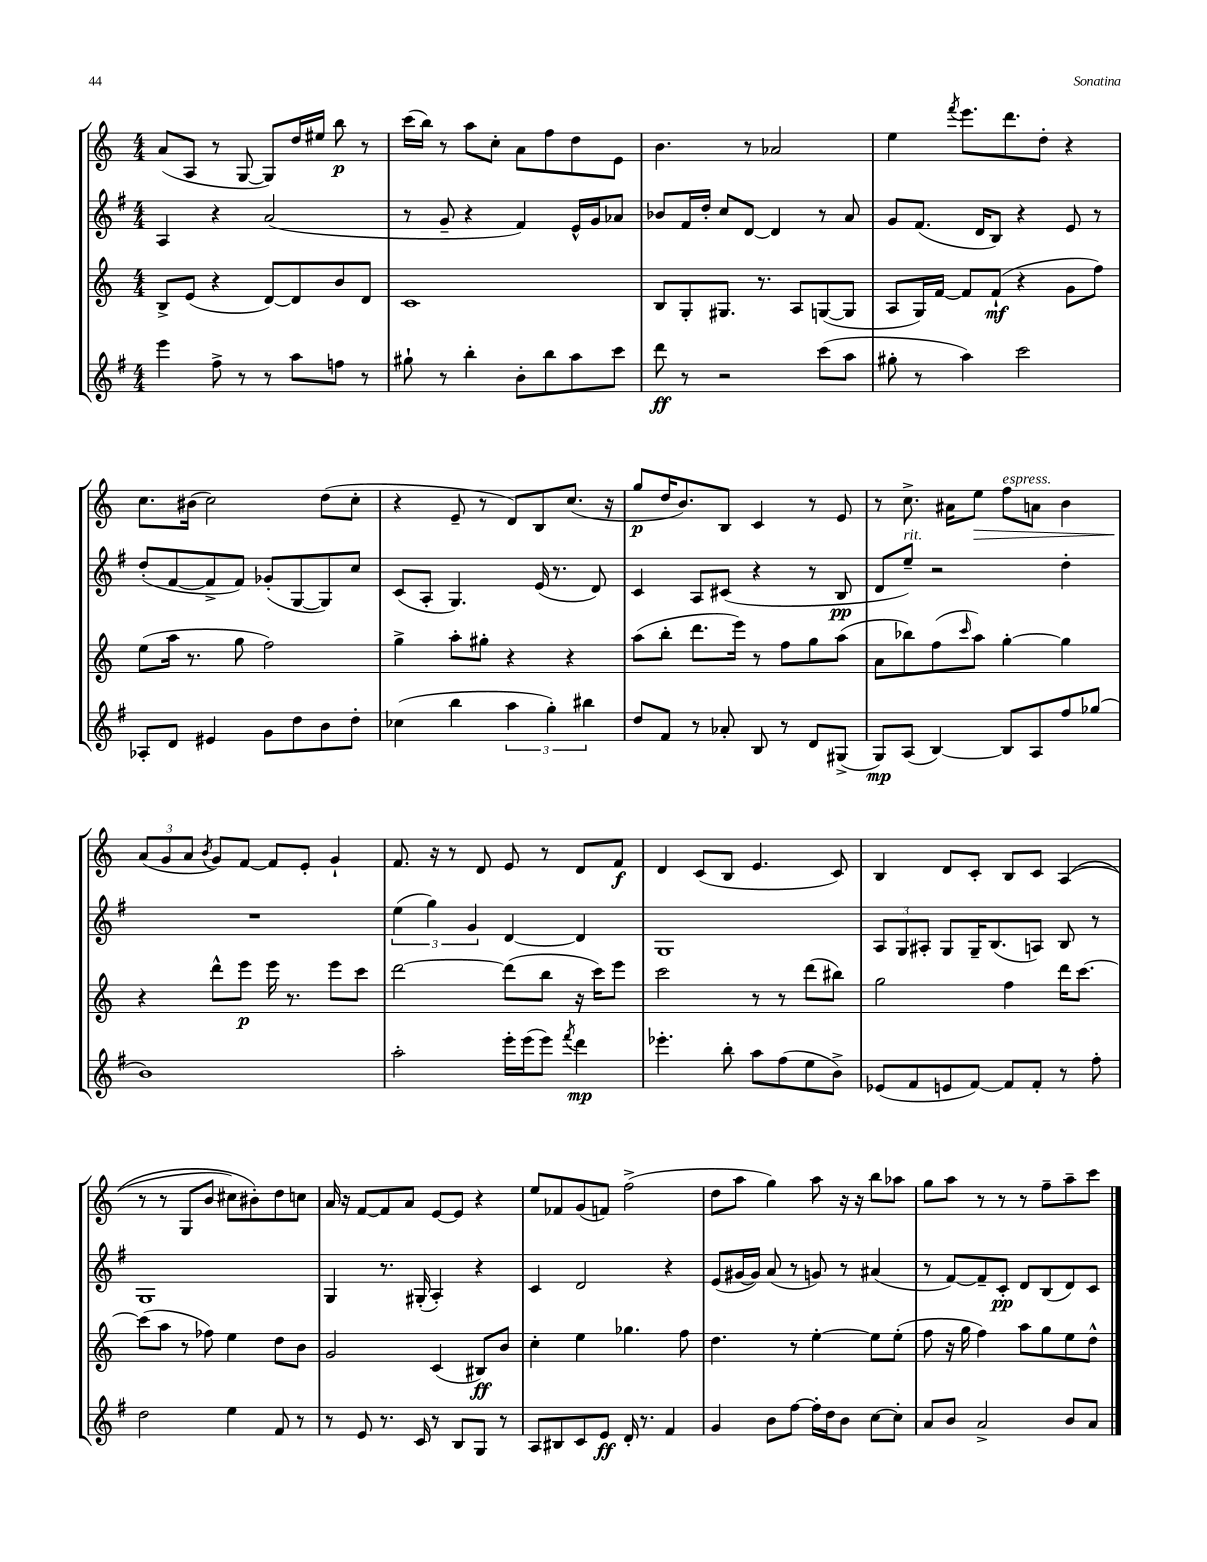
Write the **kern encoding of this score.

**kern	**kern	**kern	**kern
*staff4	*staff3	*staff2	*staff1
*clefG2	*clefG2	*clefG2	*clefG2
*k[f#]	*k[]	*k[f#]	*k[]
*M4/4	*M4/4	*M4/4	*M4/4
4eee	8B^	4A	(8a
.	(8e	.	8A
8ff#^	4r	4r	8r
8r	.	.	[8G
8r	[8d)	(2a	8G])
8aa	8d]	.	16dd
.	.	.	16ee#
8ff	8b	.	8bb
8r	8d	.	8r
=	=	=	=
8gg#`	1c	8r	(16ccc
.	.	.	16bb)
8r	.	8g~	8r
4bb'	.	4r	8aa
.	.	.	8cc'
8b'	.	4f#)	8a
8bb	.	.	8ff
8aa	.	16e^^	8dd
.	.	16g	.
8ccc	.	8a-	8e
=	=	=	=
8ddd	8B	8b-	4.b
8r	8G'	16f#	.
.	.	16dd'	.
2r	8.G#	8cc	.
.	.	[8d	8r
.	8.r	.	.
.	.	4d]	2a-
.	8A	.	.
(8ccc	([8G	8r	.
8aa	8G]	8a	.
=	=	=	=
8gg#'	8A	8g	4ee
8r	16G)	(8.f#	.
.	[16f	.	.
.	.	.	8qfff
4aa)	8f]	.	8.eee
.	.	16d	.
.	(8f`	8B)	.
.	.	.	8.ddd
2ccc	4r	4r	.
.	.	.	8dd'
.	8g	8e	4r
.	8ff)	8r	.
=	=	=	=
8A-'	(8ee	(8dd'	8.cc
8d	16aa	[8f#	.
.	8.r	.	(16b#
4e#	.	8f#^]	2cc)
.	8gg	8f#)	.
8g	2ff)	(8g-'	.
8dd	.	[8G	.
8b	.	8G])	(8dd
8dd'	.	8cc	8cc'
=	=	=	=
(4cc-	4gg^	(8c	4r
.	.	8A'	.
4bb	8aa'	4.G)	8e~
.	8gg#'	.	8r
6aa	4r	.	8d)
.	.	(16e	8B
6gg')	.	.	.
.	.	8.r	.
.	4r	.	(8.cc
6bb#	.	.	.
.	.	8d)	.
.	.	.	16r
=	=	=	=
8dd	(8aa	4c	8gg
8f#	8bb'	.	16dd
.	.	.	8.b)
8r	8.ddd	8A	.
8a-'	.	(8c#	8B
.	16eee)	.	.
8B	8r	4r	4c
8r	8ff	.	.
8d	8gg	8r	8r
(8G#^	(8aa	8B	8e
=	=	=	=
8G)	8a	8d	8r
(8A	8bb-)	8ee~)	8.cc^
[4B)	(8ff	2r	.
.	.	.	16a#
.	16qqccc	.	.
.	8aa)	.	8ee
8B]	[4gg'	.	8ff
8A	.	.	8a
8ff#	4gg]	4dd'	4b
(8gg-	.	.	.
=	=	=	=
1b)	4r	1r	(12a
.	.	.	12g
.	.	.	12a
.	.	.	8qb
.	8ddd^^	.	8g)
.	8eee	.	[8f
.	16eee	.	8f]
.	8.r	.	.
.	.	.	8e'
.	8eee	.	4g`
.	8ccc	.	.
=	=	=	=
2aa'	[2ddd	(6ee	8.f
.	.	6gg)	.
.	.	.	16r
.	.	.	8r
.	.	6g	.
.	.	.	8d
16eee'	(8ddd]	[4d	8e
(16eee	.	.	.
8eee)	8bb	.	8r
8qfff#	.	.	.
4ddd	16r	4d]	8d
.	16ccc)	.	.
.	8eee	.	8f
=	=	=	=
4.eee-'	2ccc	1G	4d
.	.	.	(8c
8bb'	.	.	8B
8aa	8r	.	4.e
(8ff#	8r	.	.
8ee	(8ddd	.	.
8b^)	8bb#)	.	8c)
=	=	=	=
(8e-	2gg	12A	4B
.	.	12G	.
8f#	.	.	.
.	.	12A#'	.
8e	.	8G	8d
[8f#)	.	16G~	8c'
.	.	(8.B	.
8f#]	4ff	.	8B
8f#'	.	8A)	8c
8r	16ddd	8B	&((4A
.	[8.ccc	.	.
8ff#'	.	8r	.
=	=	=	=
2dd	(8ccc]	1G	8r
.	8aa	.	8r
.	8r	.	8G
.	8ff-)	.	8b
4ee	4ee	.	8cc#)
.	.	.	8b#'&)
8f#	8dd	.	8dd
8r	8b	.	8cc
=	=	=	=
8r	2g	4G	16a
.	.	.	16r
8e	.	.	[8f
8.r	.	8.r	8f]
.	.	.	8a
16c	.	(16G#'	.
8r	(4c	4A')	[8e
8B	.	.	8e]
8G	8B#)	4r	4r
8r	8b	.	.
=	=	=	=
8A	4cc'	4c	8ee
8B#	.	.	8f-
8c	4ee	2d	(8g
8e	.	.	8f)
16d'	4.gg-	.	(2ff^
8.r	.	.	.
4f#	.	4r	.
.	8ff	.	.
=	=	=	=
4g	4.dd	(8e	8dd
.	.	[16g#	8aa
.	.	16g#])	.
8b	.	(8a	4gg)
[8ff#	8r	8r	.
16ff#']	[4ee'	8g)	8aa
16dd	.	.	.
8b	.	8r	16r
.	.	.	16r
[8cc	8ee]	(4a#	8bb
8cc']	(8ee'	.	8aa-
=	=	=	=
8a	8ff	8r	8gg
8b	16r	[8f#)	8aa
.	16gg	.	.
2a^	4ff)	8f#~]	8r
.	.	8c'	8r
.	8aa	8d	8r
.	8gg	(8B	8ff~
8b	8ee	8d)	8aa~
8a	8dd^^	8c	8ccc
==	==	==	==
*-	*-	*-	*-
